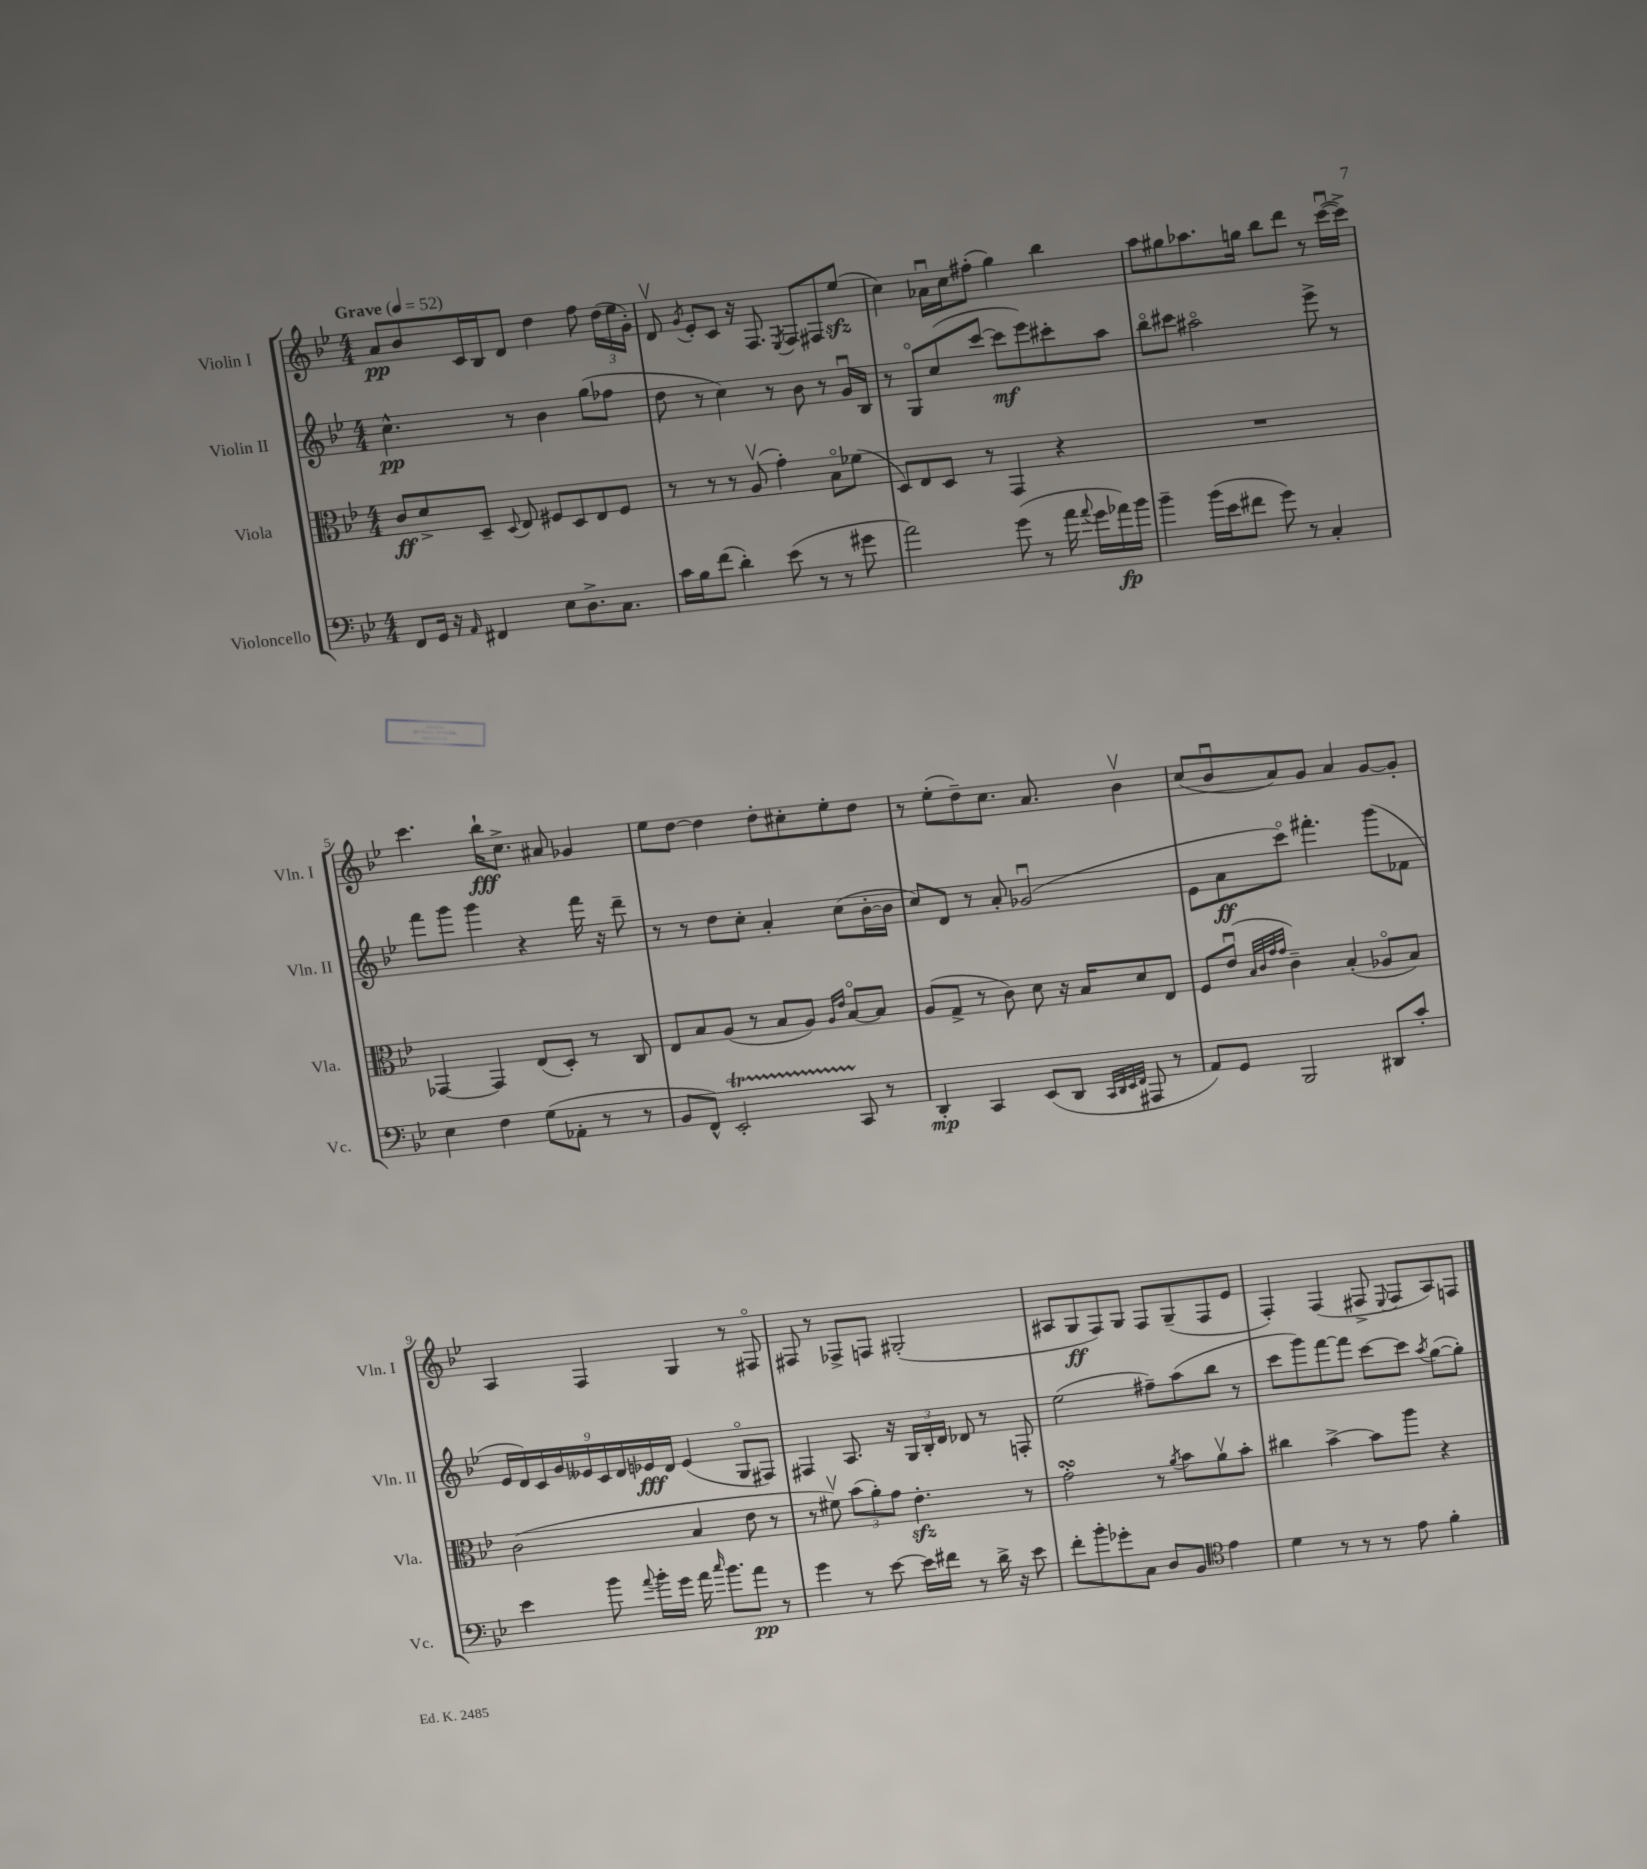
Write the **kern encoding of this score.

**kern	**dynam	**kern	**dynam	**kern	**dynam	**kern	**dynam
*part4	*part4	*part3	*part3	*part2	*part2	*part1	*part1
*staff4	*staff4	*staff3	*staff3	*staff2	*staff2	*staff1	*staff1
*I"Violoncello	*	*I"Viola	*	*I"Violin II	*	*I"Violin I	*
*I'Vc.	*	*I'Vla.	*	*I'Vln. II	*	*I'Vln. I	*
*clefF4	*	*clefC3	*	*clefG2	*	*clefG2	*
*k[b-e-]	*	*k[b-e-]	*	*k[b-e-]	*	*k[b-e-]	*
*M4/4	*	*M4/4	*	*M4/4	*	*M4/4	*
*MM52	*	*MM52	*	*MM52	*	*MM52	*
=1	=1	=1	=1	=1	=1	=1	=1
!	!	!	!	!	!	!LO:TX:a:B:t=Grave	!
8FF/L	.	8c/L	ff	4.cc^^\	pp	8a/L	pp
16GG/Jk	.	8d^/	.	.	.	8b-/	.
16r	.	.	.	.	.	.	.
16qqAA/	.	.	.	.	.	.	.
4FF#X/	.	8D~/J	.	.	.	16c/L	.
.	.	.	.	.	.	16B-/J	.
.	.	8qqD/	.	.	.	.	.
.	.	8E-/	.	8r	.	8d/J	.
8E-\L	.	8F#X/L	.	4b-\	.	4dd\	.
8.D^\	.	8D/	.	.	.	.	.
.	.	8E-/	.	(8gg\L	.	8ff\	.
8.C\J	.	.	.	.	.	.	.
.	.	8F#/J	.	8ff-X\J	.	(24dd\LL	.
.	.	.	.	.	.	24ee-\	.
.	.	.	.	.	.	24g'\JJ)	.
=2	=2	=2	=2	=2	=2	=2	=2
16c\LL	.	8r	.	8dd\	.	8dv/	.
16B-\J	.	.	.	.	.	.	.
.	.	.	.	.	.	8qg/	.
(8f\J	.	8r	.	8r	.	8e-'/L	.
4d'\)	.	8r	.	4cc\)	.	8c/J	.
.	.	(8Av/	.	.	.	16r	.
.	.	.	.	.	.	8.F/	.
(8e-\	.	4g'\)	.	8r	.	.	.
.	.	.	.	.	.	8qE-/	.
8r	.	.	.	8b-\	.	8F/L	.
8r	.	8B-\L	.	8r	.	8F#X/	.
8g#X\	.	(8f-X\J	.	16gu/LL	.	(8ee-zz/J	.
.	.	.	.	16B-/JJ	.	.	.
=3	=3	=3	=3	=3	=3	=3	=3
2a\)	.	8D/L)	.	8r	.	4cc\)	.
.	.	8E-/	.	8G/L	.	.	.
.	.	8D/J	.	(8cc/	.	16a-Xu\LL	.
.	.	.	.	.	.	16cc\J	.
.	.	8r	.	[8ccc/J	.	(8ff#X'\J	.
(8g\	.	4GG/	.	8ccc\L]	mf	4gg\)	.
8r	.	.	.	8eee-\)	.	.	.
16a\	.	4r	.	8ccc#X'\	.	4bb-\	.
8qqa/	.	.	.	.	.	.	.
16g\LL	.	.	.	.	.	.	.
16a-X\)	fp	.	.	8aa\J	.	.	.
16b-\JJ	.	.	.	.	.	.	.
=4	=4	=4	=4	=4	=4	=4	=4
4b-~\	.	1r	.	8bb-\L	.	8aa\L	.
.	.	.	.	8ccc#X\J	.	8gg#X\	.
(16b-\LL	.	.	.	2aa#X\	.	8.aa-X\	.
16e-\J	.	.	.	.	.	.	.
8f#X\J	.	.	.	.	.	.	.
.	.	.	.	.	.	16ggn\Jk	.
8g\)	.	.	.	.	.	8bb-\L	.
8r	.	.	.	.	.	8ddd\J	.
4C'/	.	.	.	8eee-^\	.	8r	.
.	.	.	.	8r	.	([16cccu\LL	.
.	.	.	.	.	.	16ccc^\JJ])	.
!!LO:LB:g=z
=5	=5	=5	=5	=5	=5	=5	=5
4E-\	.	[4GG-X/	.	8fff\L	.	4.ccc\	.
.	.	.	.	8ggg\J	.	.	.
4F\	.	4GG-/]	.	4ggg\	.	.	.
.	.	.	.	.	.	16bb-`\KL	fff
.	.	.	.	.	.	8.cc^\J	.
(8G\L	.	(8E-/L	.	4r	.	.	.
8AA-X'\J	.	8D'/J)	.	.	.	8a#X/	.
8r	.	8r	.	16fff\	.	4g-X/	.
.	.	.	.	16r	.	.	.
8r	.	8C/	.	8ddd~\	.	.	.
=6	=6	=6	=6	=6	=6	=6	=6
8BB-/L	.	8E-/L	.	8r	.	8ee-\L	.
8FF^^/J)	.	8B-/	.	8r	.	[8dd\J	.
2EE-T'/	.	(8A/J	.	8dd\L	.	4dd\]	.
.	.	8r	.	8cc'\J	.	.	.
.	.	8B-/L	.	4a'/	.	8dd'\L	.
.	.	8A/J)	.	.	.	8cc#X'\	.
.	.	16qqA/LL	.	.	.	.	.
.	.	16qqe-/JJ	.	.	.	.	.
8CC/	.	[8B-/L	.	(8cc\L	.	8ee-'\	.
8r	.	8B-/J]	.	[16b-'\L	.	8dd\J	.
.	.	.	.	16b-\JJ]	.	.	.
=7	=7	=7	=7	=7	=7	=7	=7
4DD'/	mp	(8A/L	.	8cc/L)	.	8r	.
.	.	8G^/J	.	8d/J	.	(8ee-'\L	.
4CC/	.	8r	.	8r	.	8dd~\)	.
.	.	8c\)	.	8a'/	.	8.cc\J	.
(8EE-/L	.	8d\	.	(2g-Xu/	.	.	.
.	.	.	.	.	.	8.a/	.
8DD/J	.	16r	.	.	.	.	.
.	.	16B-/KL	.	.	.	.	.
32qqCC/LLL	.	.	.	.	.	.	.
32qqDD/	.	.	.	.	.	.	.
32qqEE-/	.	.	.	.	.	.	.
32qqFF/JJJ	.	.	.	.	.	.	.
8AAA#X/	.	8d/	.	.	.	4b-v\	.
8r	.	8E-/J	.	.	.	.	.
=8	=8	=8	=8	=8	=8	=8	=8
8AA/L)	.	8F/L	.	8e-\L	.	(8cc/L	.
8GG/J	.	(8e-u/J	.	8a\	ff	8b-u/	.
.	.	32qqB-/LLL	.	.	.	.	.
.	.	32qqc/	.	.	.	.	.
.	.	32qqg/	.	.	.	.	.
.	.	32qqg/JJJ	.	.	.	.	.
2BBB-/	.	4c~\)	.	8ccc\J)	.	8a/)	.
.	.	.	.	4.fff#X'\	.	8g/J	.
.	.	(4B-'/	.	.	.	4a/	.
8DD#X/L	.	8A-X/L	.	(8ggg\L	.	[8g/L	.
8c'/J	.	8B-/J)	.	8f-X\J	.	8g'/J]	.
!!LO:LB:g=z
=9	=9	=9	=9	=9	=9	=9	=9
4e-\	.	(2c\	.	18e-/LL	.	4A/	.
.	.	.	.	18d/)	.	.	.
.	.	.	.	18c/	.	.	.
.	.	.	.	18g/	.	.	.
.	.	.	.	18e--X/	.	.	.
8b-\	.	.	.	.	.	4F/	.
.	.	.	.	18c/	.	.	.
.	.	.	.	18d/	.	.	.
8qqa/	.	.	.	.	.	.	.
16b-'\LL	.	.	.	.	.	.	.
.	.	.	.	18e-X/	fff	.	.
16g\JJ	.	.	.	.	.	.	.
.	.	.	.	18d/JJ	.	.	.
16a\	.	4B-/	.	(4e-/	.	4G/	.
16qqcc/	.	.	.	.	.	.	.
8.b-\L	.	.	.	.	.	.	.
8a\J	pp	8e-\	.	8G/L	.	8r	.
8r	.	8r	.	8F#X/J)	.	8F#X/	.
=10	=10	=10	=10	=10	=10	=10	=10
4g\	.	8r	.	4F#X/	.	8F#X/	.
.	.	8f#Xv\)	.	.	.	8r	.
8r	.	(12b-\L	.	8.A/	.	8F-X^/L	.
.	.	12a'\)	.	.	.	.	.
[8e-\	.	.	.	.	.	8Fn/J	.
.	.	12g\J	.	.	.	.	.
.	.	.	.	16r	.	.	.
16e-\LL]	.	4.e-zz'\	.	24G/LL	.	(2G#X'/	.
.	.	.	.	24B-'/	.	.	.
16f#X\JJ	.	.	.	.	.	.	.
.	.	.	.	24d/JJ	.	.	.
8r	.	.	.	8d-X/	.	.	.
16d^\	.	.	.	8r	.	.	.
16r	.	.	.	.	.	.	.
8e-\	.	8r	.	8Fn'/	.	.	.
=11	=11	=11	=11	=11	=11	=11	=11
8f'\L	.	2gsSSS'\	.	(2ee-\	.	8A#X/L	.
8b-'\	.	.	.	.	.	8G/	ff
8g-X'\	.	.	.	.	.	8F/)	.
8C\J	.	.	.	.	.	8G/J	.
8D/L	.	8r	.	8ff#X~\L)	.	8F/L	.
.	.	8qa/	.	.	.	.	.
8BB-/J	.	8b-\L	.	(8aa\	.	(8G~/	.
*clefC4	*	*	*	*	*	*	*
4e-\	.	8av\	.	8bb-\J	.	8F/	.
.	.	8b-'\J	.	8r	.	8e-/J	.
=12	=12	=12	=12	=12	=12	=12	=12
4d\	.	4cc#X\	.	8ccc\L	.	4F'/)	.
.	.	.	.	8ggg\)	.	.	.
8r	.	[4b-^\	.	[8fff\	.	(4F/	.
8r	.	.	.	8fff\J]	.	.	.
8r	.	8b-\L]	.	[8ccc\L	.	8F#X^/	.
.	.	.	.	.	.	8qqE-/	.
8e-\	.	8aa\J	.	8ccc\J]	.	8F#/L	.
.	.	.	.	8qaa/	.	.	.
4f'\	.	4r	.	([8gg\L	.	8A/)	.
.	.	.	.	8gg'\J])	.	8Fn/J	.
==	==	==	==	==	==	==	==
*-	*-	*-	*-	*-	*-	*-	*-
